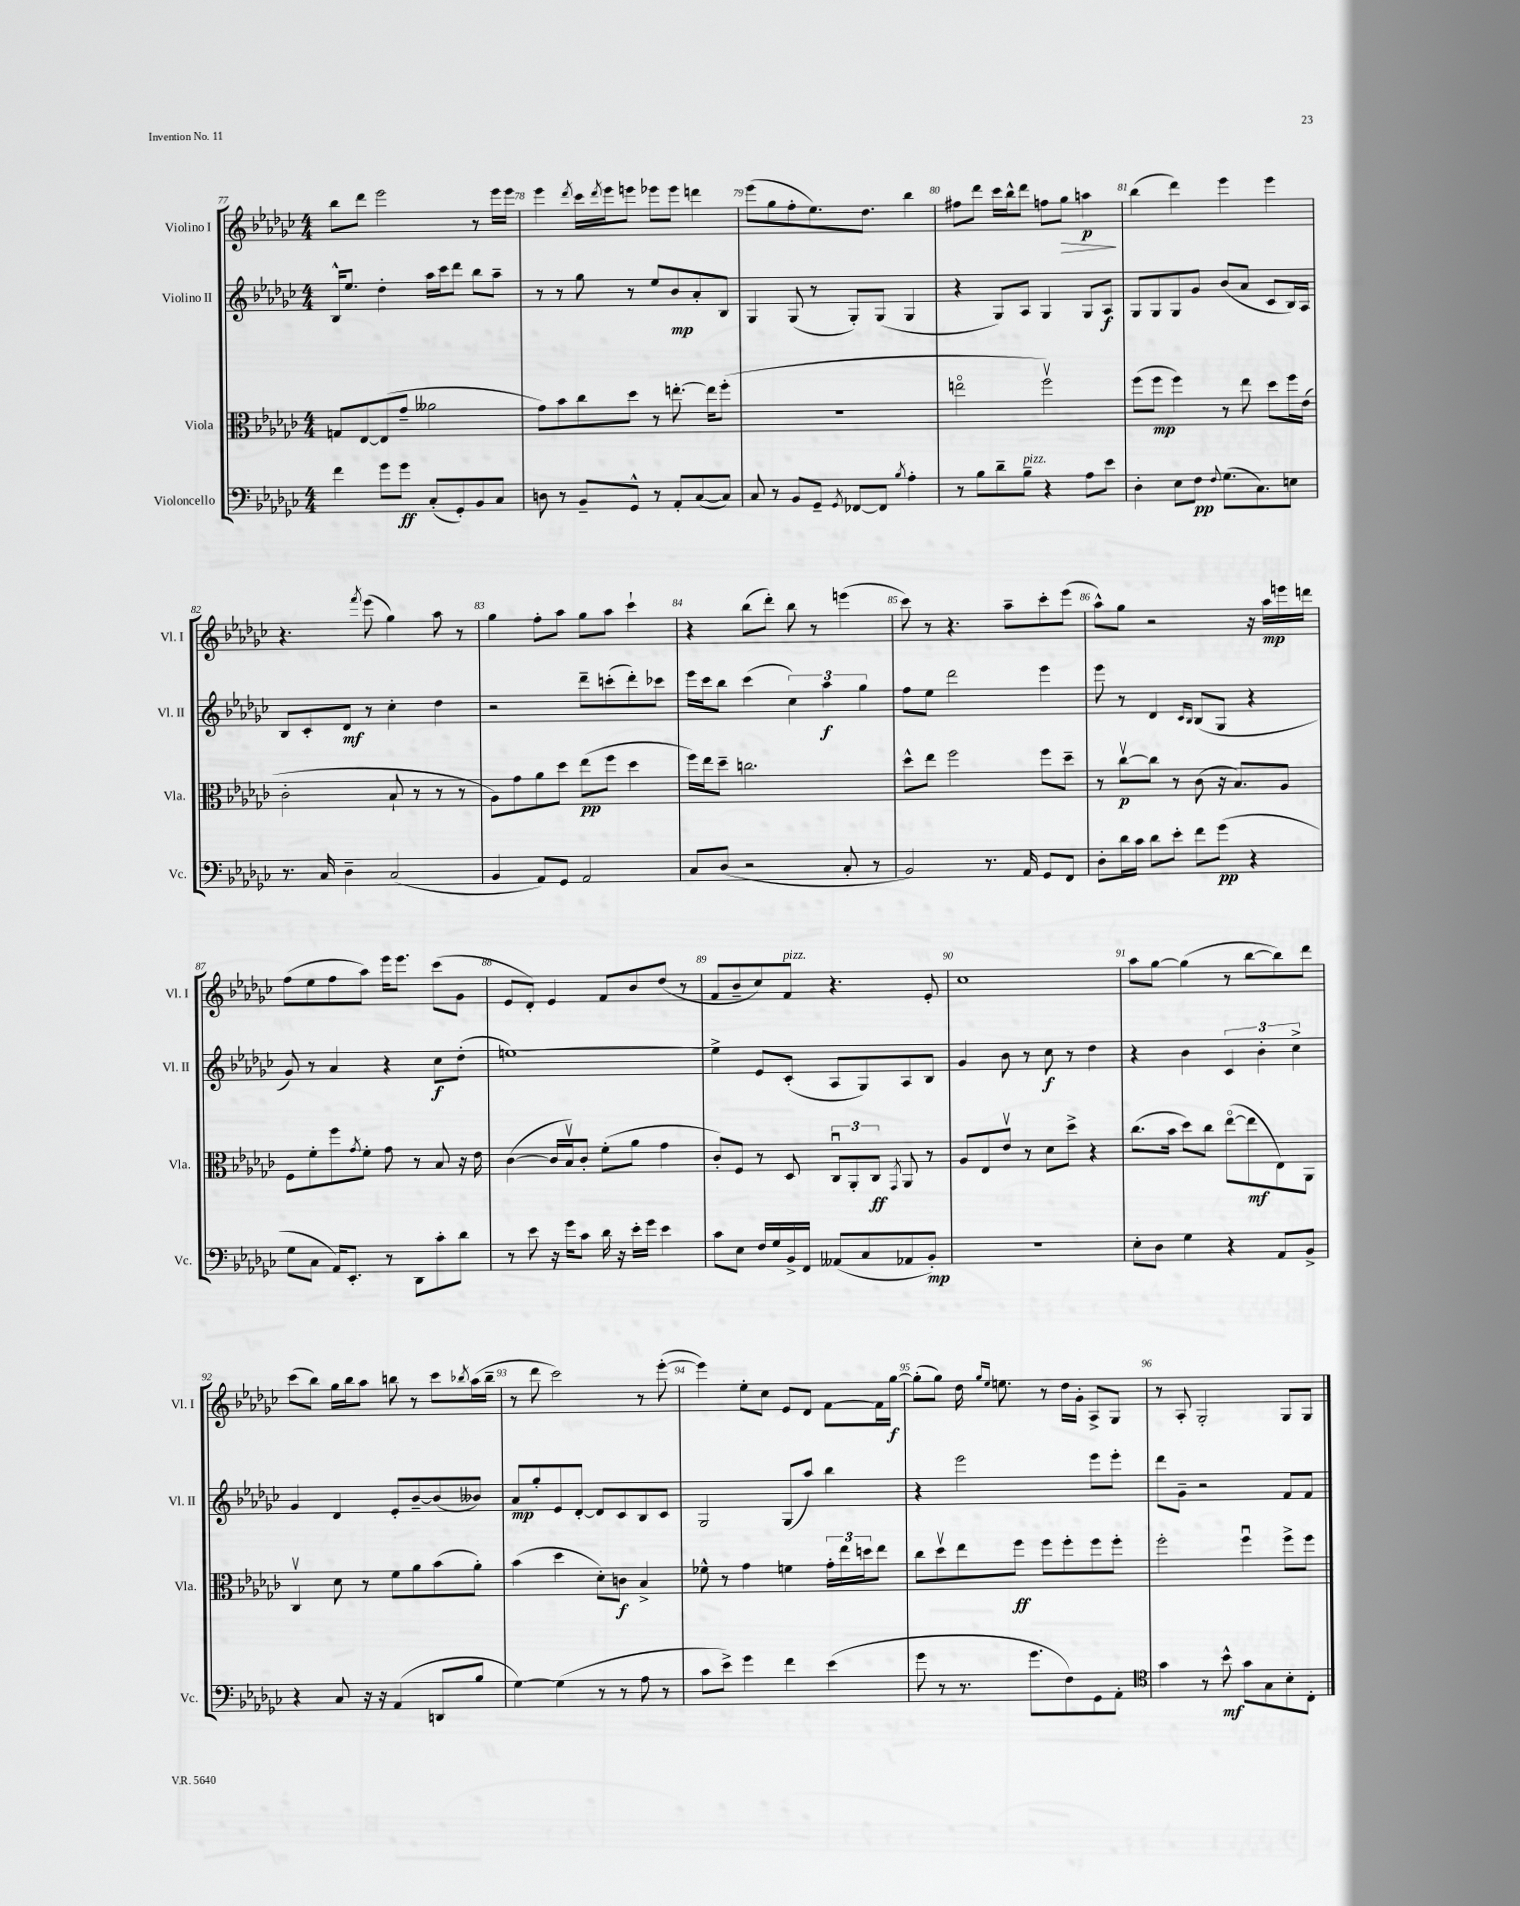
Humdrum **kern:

**kern	**kern	**kern	**kern
*staff4	*staff3	*staff2	*staff1
*clefF4	*clefC3	*clefG2	*clefG2
*k[b-e-a-d-g-c-]	*k[b-e-a-d-g-c-]	*k[b-e-a-d-g-c-]	*k[b-e-a-d-g-c-]
*M4/4	*M4/4	*M4/4	*M4/4
4f	8G	16B-^^	8bb-
.	.	8.ee-	.
.	[8E-	.	8ddd-
8g-	(8E-]	4dd-'	2eee-
8g-	8g-~	.	.
(8C-'	2a--	16aa-	.
.	.	16ccc-	.
8GG-')	.	8ddd-	.
8BB-	.	8bb-	8r
8C-	.	8aa-~	16eee-
.	.	.	16eee-
=	=	=	=
8D	8g-)	8r	4eee-
8r	8b-	8r	.
.	.	.	8qddd-
8BB-~	8cc-	8gg-	16ccc-
.	.	.	8qddd-
.	.	.	16eee-
8GG-^^	8dd-	8r	8eee
8r	8r	8ee-	8eee-
8AA-'	[8.ee'	8b-	8eee-
([8C-	.	8a-'	4ddd
.	16ee]	.	.
8C-])	(8ff'	8B-	.
=	=	=	=
8C-	1r	4G-	(8eee-
8r	.	.	8gg-
8BB-	.	(8G-	8ff'
8GG-~	.	8r	8.ee-)
8qGG-	.	.	.
[8FF-	.	8G-')	.
.	.	.	8.dd-
8FF-]	.	(8G-	.
8qB-	.	.	.
4A-'	.	4G-	4bb-
=	=	=	=
8r	2eeo	4r	8ff#
8B-	.	.	8ddd-
8d-~	.	8G-)	16ccc-
.	.	.	16bb-^^
8B-~	.	8A-	8ddd-
4r	2ffv)	4G-	8ff
.	.	.	8gg-
8A-	.	8G-	4aa
8e-	.	8A-	.
=	=	=	=
4D-'	(8ff	8G-	(4bb-
.	8ff	8G-	.
8E-	4ff)	8G-	4ddd-)
8F	.	8g-	.
8qqF	.	.	.
(8.G-	8r	(8b-	4eee-
.	8ee-	8a-	.
8.C-)	.	.	.
.	8dd-	8c-	4eee-
8E	16ff	16B-)	.
.	(16e-	16A-	.
=	=	=	=
8.r	2c-'	8B-	4.r
.	.	8c-'	.
16C-	.	.	.
4D-~	.	8d-	.
.	.	.	8qfff
.	.	8r	(8eee-
(2C-	8B-`	4cc-'	4gg-)
.	8r	.	.
.	8r	4dd-	8aa-
.	8r	.	8r
=	=	=	=
4BB-	8A-)	2r	4gg-
.	8g-	.	.
8AA-)	8a-	.	8ff'
8GG-	8dd-	.	8aa-
2AA-	(8ee-	8ddd-~	8gg-
.	8ff	(8ccc'	8aa-
.	4dd-	8ddd-')	4ccc-`
.	.	8ccc-	.
=	=	=	=
8C-	16ff)	16eee-	4r
.	16ee-	16ccc-	.
(8D-	8dd-~	8bb-	.
2r	2.cc	(4ccc-	(8bb-
.	.	.	8ddd-')
.	.	6cc-)	8bb-
.	.	.	8r
.	.	6aa-	.
8C-'	.	.	(4eee
.	.	6gg-	.
8r	.	.	.
=	=	=	=
2BB-)	8dd-^^	8ff	8ccc-)
.	8ee-	8ee-	8r
.	2ff	2ddd-	4.r
8.r	.	.	.
.	.	.	8aa-~
16AA-	.	.	.
8GG-	8ff	4eee-	8ccc-'
8FF	8dd-~	.	(8eee-
=	=	=	=
8D-'	8r	8eee-	8aa-^^)
16d-	[8cc-v	8r	8gg-
16c-	.	.	.
8d-	8cc-]	4d-	2r
8e-'	8r	.	.
.	.	16qqc-	.
.	.	16qqB-	.
8f	(8c-	(8B-	.
(8g-	16r	8G-	.
.	8.B-)	.	.
4r	.	4r	16r
.	.	.	16aa-
.	8A-	.	16eee
.	.	.	16ddd
=	=	=	=
8G-	8F	8g-)	(8ff
8C-	8f'	8r	8ee-
16AA-)	8ff	4a-	8ff
8.EE-'	.	.	.
.	8qg-	.	.
.	8f'	.	8aa-)
8r	8g-	4r	16eee-
.	.	.	8.eee-
8DD-	8r	.	.
8c-'	8B-	8cc-	(8ccc-
8d-	16r	(8dd-'	8g-
.	16e-	.	.
=	=	=	=
8r	([4c-	[1ee)	8e-
8e-	.	.	8d-')
16r	16c-]	.	4e-
16g-	16B-v)	.	.
8c-	8c-'	.	.
16d-	(8f'	.	8f
16r	.	.	.
16e-'	8a-	.	8b-
16g-	.	.	.
4e-	4g-	.	(8dd-
.	.	.	8r
=	=	=	=
8c-	8c-')	4ee^]	8f
8E-	8F	.	8b-~
16F	8r	8e-	8cc-)
16G-	.	.	.
16BB-^	8D-	(8c-'	8f
16FF	.	.	.
(8AA--	12C-u	8A-	4.r
.	12AA-'	.	.
8C-	.	8G-)	.
.	12C-	.	.
.	8qGG-	.	.
8AA-	8AA-	8A-	.
8BB-')	8r	8B-	8e-'
=	=	=	=
1r	8A-	4g-	1cc-
.	8E-	.	.
.	8e-v	8b-	.
.	8r	8r	.
.	8d-	8cc-	.
.	8dd-^	8r	.
.	4r	4dd-	.
=	=	=	=
8E-'	(8.cc-	4r	8aa-
8D-	.	.	[8gg-
.	16b-	.	.
4G-	8dd-)	4b-	(4gg-]
.	8cc-	.	.
4r	([8ee-o	6c-	8r
.	8ee-]	.	[8bb-
.	.	6b-'	.
8AA-	8E-)	.	8bb-])
.	.	6cc-^	.
8BB-^	8AA-	.	8ddd-
=	=	=	=
4r	4C-v	4g-	(8ccc-
.	.	.	8bb-)
8C-	8d-	4d-	16gg-
.	.	.	16bb-
16r	8r	.	8aa-
16r	.	.	.
(4AA-	8f	8e-'	8bb
.	8a-	[8b-~	8r
8DD	(8b-	(8b-]	8ccc-
.	.	.	8qbb-
8B-	8a-')	8b--)	(16aa-
.	.	.	16bb-~
=	=	=	=
[4G-)	(4b-	8a-	8r
.	.	8gg-'	8ddd-
(4G-]	4dd-	8e-	2ccc-)
.	.	[8d-'	.
8r	8d-')	8d-]	.
8r	8c	8c-	.
8A-	4B-^	8B-	8r
8r	.	8c-	([8eee-'
=	=	=	=
8c-	8f-^^	2G-	4eee-])
8e-^)	8r	.	.
4g-	4g-	.	8ee-'
.	.	.	8cc-
4f	4f	(8G-	8e-
.	.	8aa-)	8d-
(4e-	24g-'	4bb-	[8f
.	24ee-	.	.
.	24dd	.	.
.	8ee-	.	16f]
.	.	.	[16gg-
=	=	=	=
8g-	8cc-	4r	(8gg-']
8r	8dd-v	.	8gg-)
8.r	8ee-	2eee-	16dd-
.	.	.	16qqgg-
.	.	.	16qqee-
.	.	.	8.ee
.	8ff	.	.
8.g-	.	.	.
.	8ff	.	8r
8F)	8ff'	.	16dd-
.	.	.	16g-'
8GG-	8ff	8eee-	8A-^
8AA-'	8ff'	8eee-'	8G-
=	=	=	=
*clefC4	*	*	*
4g-	2ff'	8ddd-	8r
.	.	8g-~	8A-'
8r	.	2r	2G-'
8b-^^	.	.	.
8g-	4ffu	.	.
8G-	.	.	.
8B-'	8ff^	8f	8G-
8C-'	8ff	8f	8G-
==	==	==	==
*-	*-	*-	*-
